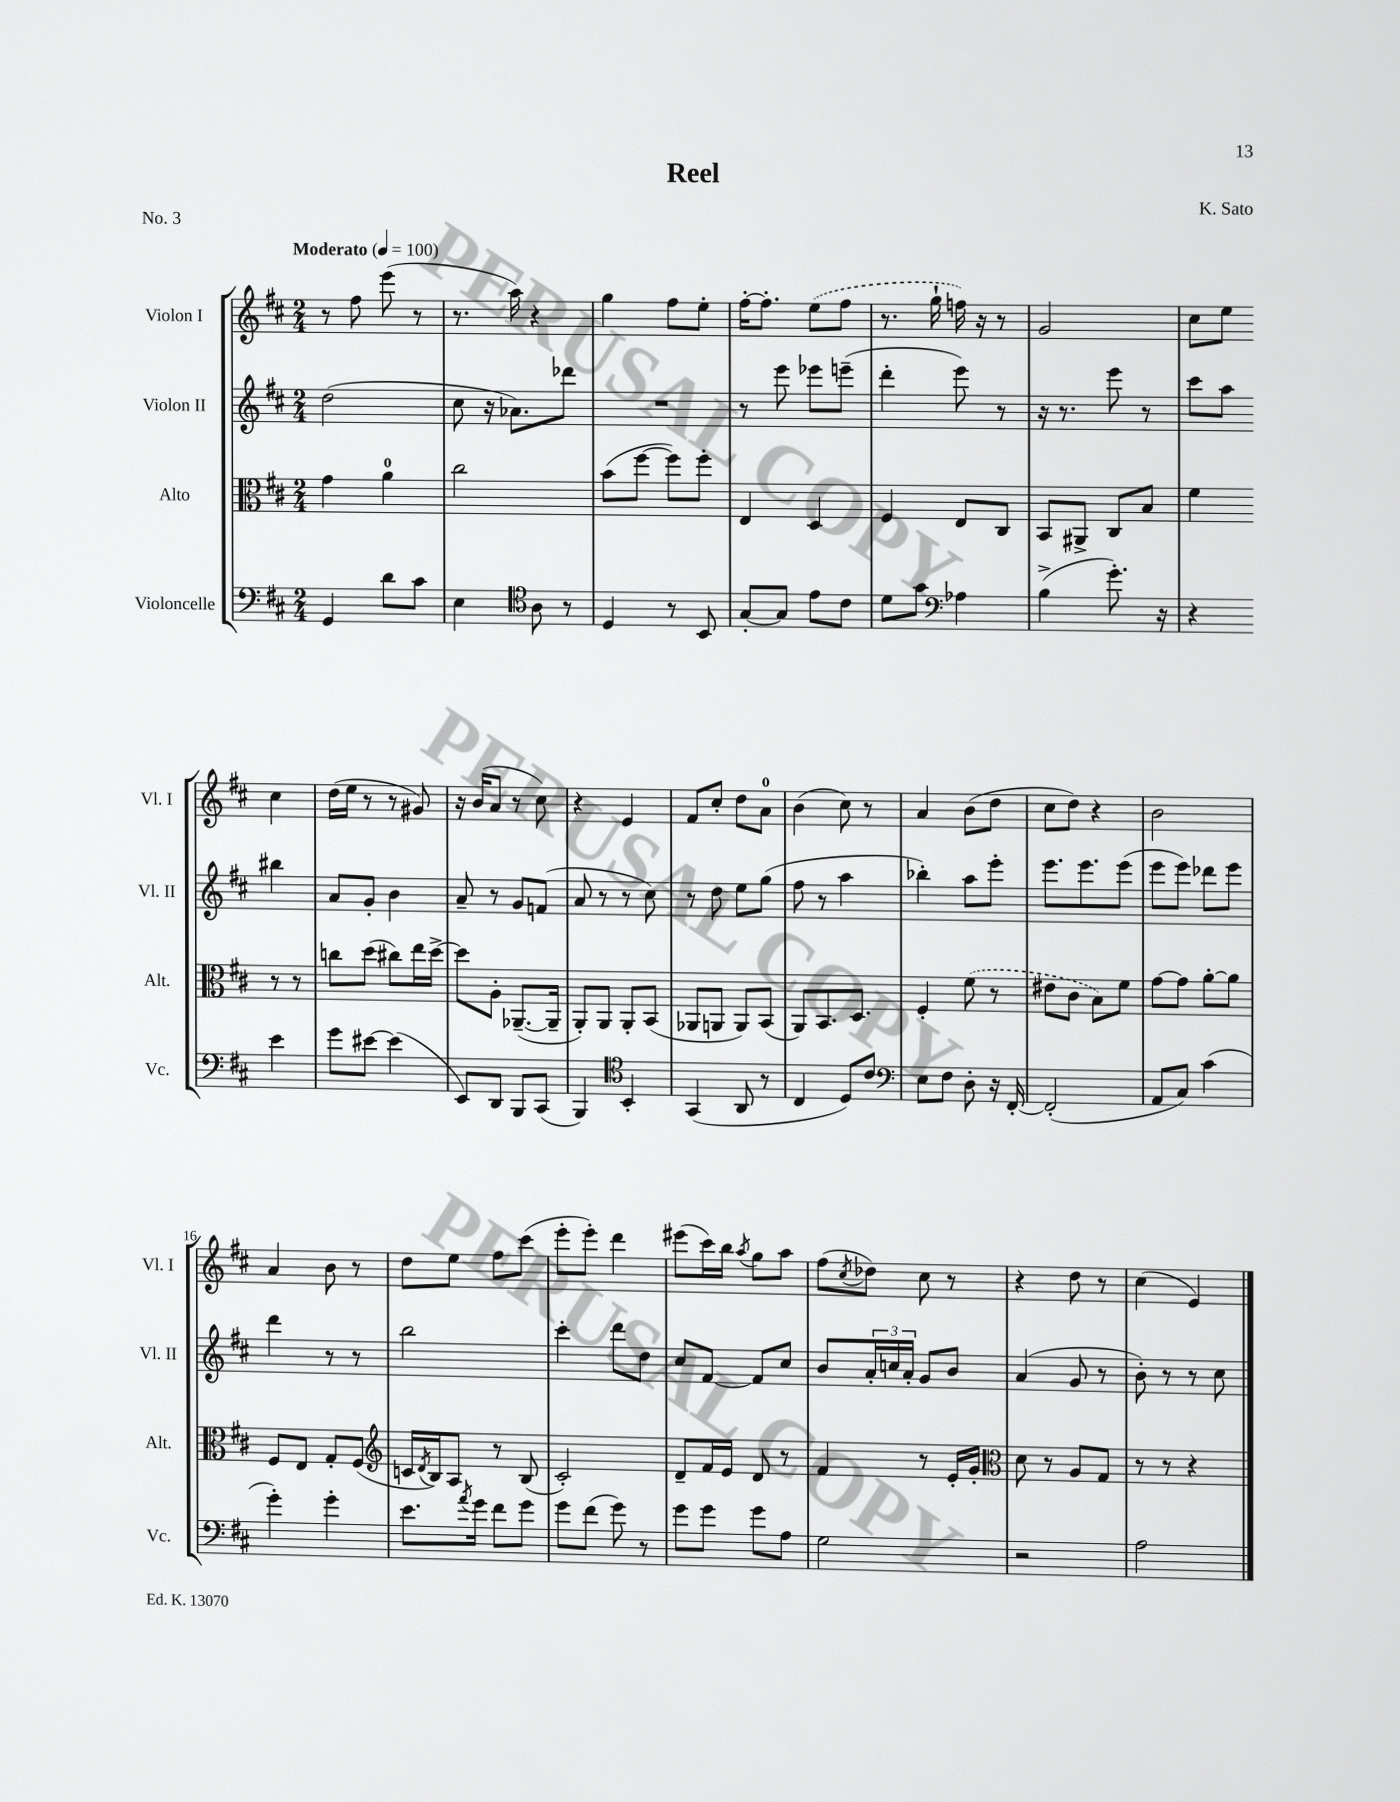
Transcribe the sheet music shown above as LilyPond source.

\header { title = "Reel" composer = "K. Sato" piece = "No. 3" }
<<
\new StaffGroup <<
\new Staff = "s0" \with { instrumentName = "Violon I" shortInstrumentName = "Vl. I" } {
    \clef treble \key d \major \numericTimeSignature \time 2/4 \tempo "Moderato" 4 = 100
    r8 fis''8 e'''8( r8 |
    r8. a''16) r4 |
    g''4 fis''8 e''8-. |
    fis''16~-. fis''8.-. \once \slurDashed e''8( fis''8 |
    r8. g''16-! f''16) r16 r8 |
    g'2 |
    cis''8 e''8 cis''4 |
    d''16( e''16 r8 r8 gis'8) |
    r16 b'16( a'8 r8 cis''8) |
    r4 e'4 |
    fis'8 cis''8-. d''8 a'8-0 |
    b'4( cis''8) r8 |
    a'4 b'8( d''8 |
    cis''8 d''8) r4 |
    b'2 |
    a'4 b'8 r8 |
    d''8 e''8 fis''8 cis'''8( |
    e'''8-. e'''8-.) d'''4 |
    eis'''8( cis'''16) b''16 \acciaccatura { a''8 } g''8 a''8 |
    fis''8( \acciaccatura { cis''8 } des''8) cis''8 r8 |
    r4 d''8 r8 |
    cis''4( e'4) \bar "|." |
}
\new Staff = "s1" \with { instrumentName = "Violon II" shortInstrumentName = "Vl. II" } {
    \clef treble \key d \major \numericTimeSignature \time 2/4
    d''2( |
    cis''8 r16 aes'8.) des'''8 |
    R2 |
    r8 e'''8 ees'''8 e'''8--( |
    d'''4-. e'''8) r8 |
    r16 r8. e'''8 r8 |
    cis'''8 a''8 bis''4 |
    a'8 g'8-. b'4 |
    a'8-- r8 g'8 f'8( |
    a'8 r8 r8 cis''8) |
    r8 d''8 e''8 g''8( |
    fis''8 r8 a''4 |
    bes''4-.) a''8 e'''8-. |
    e'''8. e'''8. e'''8( |
    e'''8 e'''8) des'''8 e'''8 |
    d'''4 r8 r8 |
    b''2 |
    cis'''4-. d'''8 d''8 |
    cis''8 fis'8~ fis'8 cis''8 |
    b'8 \tuplet 3/2 { a'16-. c''16 a'16-. } g'8 b'8 |
    a'4( g'8 r8 |
    b'8-.) r8 r8 cis''8 \bar "|." |
}
\new Staff = "s2" \with { instrumentName = "Alto" shortInstrumentName = "Alt." } {
    \clef alto \key d \major \numericTimeSignature \time 2/4
    g'4 a'4-0 |
    cis''2 |
    b'8( fis''8~ fis''8) fis''8-. |
    e4 d4 |
    fis4 e8 cis8 |
    b,8 ais,8-> cis8 b8 |
    fis'4 r8 r8 |
    c''8 d''8( cis''8) e''16 d''16~-> |
    d''8 a8-. aes,8.~--( aes,16-- |
    a,8-.) a,8 a,8-. b,8( |
    aes,8 a,8 a,8) b,8( |
    a,8) b,8. d8. |
    fis4-. \once \slurDashed fis'8( r8 |
    eis'8 cis'8 b8) fis'8 |
    g'8~ g'8 a'8~-. a'8 |
    fis8 e8 g8-. fis8( |
    \clef treble c'16 \acciaccatura { d'8 } b16) a8 r8 b8( |
    cis'2-.) |
    d'8-- fis'16 e'16 d'8 r8 |
    fis'4 r8 e'16-. g'16-. |
    \clef alto d'8 r8 a8 g8 |
    r8 r8 r4 \bar "|." |
}
\new Staff = "s3" \with { instrumentName = "Violoncelle" shortInstrumentName = "Vc." } {
    \clef bass \key d \major \numericTimeSignature \time 2/4
    g,4 d'8 cis'8 |
    e4 \clef tenor a8 r8 |
    d4 r8 b,8 |
    g8~-. g8 e'8 cis'8 |
    d'8 g'8 \clef bass aes4 |
    b4->( g'8.-.) r16 |
    r4 e'4 |
    g'8 eis'8~ eis'4( |
    e,8) d,8 b,,8 cis,8( |
    b,,4) \clef tenor b,4-. |
    g,4( a,8 r8 |
    cis4 d8) cis'8 |
    \clef bass e8 fis8 d8-. r16 fis,16~-. |
    fis,2-.( |
    a,8 cis8) cis'4( |
    g'4-.) g'4-. |
    e'8. \acciaccatura { a'8 } g'16 fis'8 g'8 |
    g'8 fis'8( g'8) r8 |
    g'8 g'8 g'8 a8 |
    g2 |
    r2 |
    a2 \bar "|." |
}
>>
>>
